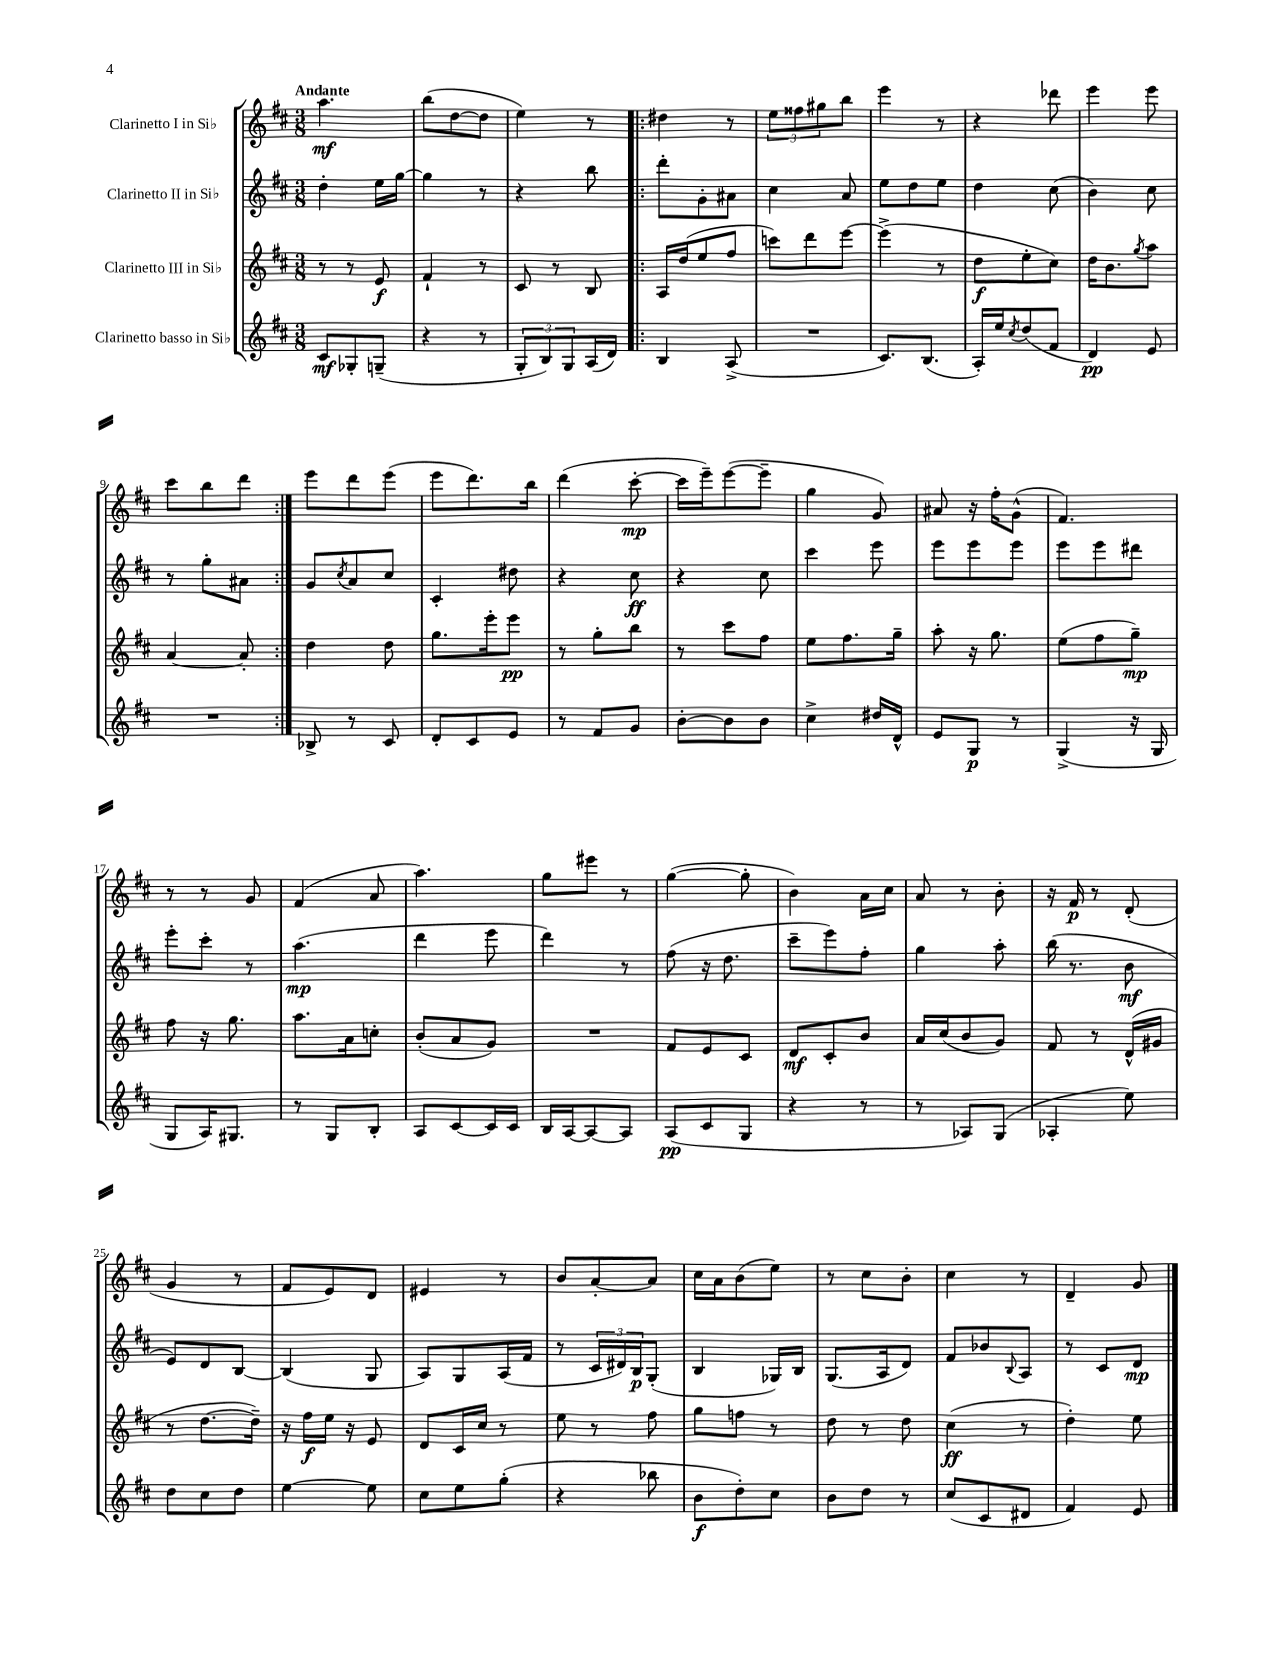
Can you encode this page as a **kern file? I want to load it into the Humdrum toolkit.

**kern	**kern	**kern	**kern
*staff4	*staff3	*staff2	*staff1
*clefG2	*clefG2	*clefG2	*clefG2
*k[f#c#]	*k[f#c#]	*k[f#c#]	*k[f#c#]
*M3/8	*M3/8	*M3/8	*M3/8
8c#	8r	4dd'	4.aa
8G-'	8r	.	.
(8G~	8e	16ee	.
.	.	[16gg	.
=	=	=	=
4r	4f#`	4gg]	(8bb
.	.	.	[8dd
8r	8r	8r	8dd]
=	=	=	=
12G'	8c#	4r	4ee)
12B)	.	.	.
.	8r	.	.
12G	.	.	.
(16A	8B	8bb	8r
16d)	.	.	.
=!|:	=!|:	=!|:	=!|:
4B	16A	8ddd'	4dd#
.	(16dd	.	.
.	8ee	8g'	.
(8A^	8ff#	8a#	8r
=	=	=	=
4.r	8ccc)	4cc#	12ee
.	.	.	12ff##
.	8ddd	.	.
.	.	.	12gg#
.	[8eee	8a	8bb
=	=	=	=
8.c#)	(4eee^]	8ee	4eee
.	.	8dd	.
(8.B	.	.	.
.	8r	8ee	8r
=	=	=	=
16A')	8dd	4dd	4r
16ee	.	.	.
8qcc#	.	.	.
(8dd	8ee'	.	.
8f#	8cc#)	(8cc#	8ddd-
=	=	=	=
4d)	16dd	4b)	4eee
.	8.b	.	.
.	8qgg	.	.
8e	8aa	8cc#	8eee
=	=	=	=
4.r	[4a	8r	8ccc#
.	.	8gg'	8bb
.	8a']	8a#	8ddd
=:|!	=:|!	=:|!	=:|!
8B-^	4dd	8g	8eee
.	.	8qcc#	.
8r	.	8a	8ddd
8c#	8dd	8cc#	(8eee
=	=	=	=
8d'	8.gg	4c#'	8eee
8c#	.	.	8.ddd)
.	16eee'	.	.
8e	8eee	8dd#	.
.	.	.	16bb
=	=	=	=
8r	8r	4r	(4ddd
8f#	8gg'	.	.
8g	8bb	8cc#	[8ccc#'
=	=	=	=
[8b'	8r	4r	16ccc#]
.	.	.	16eee~)
8b]	8ccc#	.	([8eee
8b	8ff#	8cc#	8eee~]
=	=	=	=
4cc#^	8ee	4ccc#	4gg
.	8.ff#	.	.
16dd#	.	8eee	8g)
16d^^	16gg~	.	.
=	=	=	=
8e	8aa'	8eee	8a#
8G	16r	8eee	16r
.	8.gg	.	16ff#'
8r	.	8eee	(8g^^
=	=	=	=
(4G^	(8ee	8eee	4.f#)
.	8ff#	8eee	.
16r	8gg~)	8ddd#	.
16G	.	.	.
=	=	=	=
8G	8ff#	8eee'	8r
16A)	16r	8ccc#'	8r
8.G#	8.gg	.	.
.	.	8r	8g
=	=	=	=
8r	8.aa	(4.aa	(4f#
8G	.	.	.
.	16a	.	.
8B'	8cc'	.	8a
=	=	=	=
8A	(8b'	4ddd	4.aa)
[8c#	8a	.	.
16c#]	8g)	8eee	.
16c#	.	.	.
=	=	=	=
16B	4.r	4ddd)	8gg
[16A	.	.	.
8A_	.	.	8eee#
8A]	.	8r	8r
=	=	=	=
(8A	8f#	(8ff#	([4gg
8c#	8e	16r	.
.	.	8.dd	.
8G	8c#	.	8gg']
=	=	=	=
4r	8d	8ccc#~	4b)
.	8c#'	8eee)	.
8r	8b	8ff#'	16a
.	.	.	16cc#
=	=	=	=
8r	16a	4gg	8a
.	(16cc#	.	.
8A-)	8b	.	8r
(8G	8g)	8aa'	8b'
=	=	=	=
4A-'	8f#	(16bb	16r
.	.	8.r	16f#
.	8r	.	8r
8ee)	(16d^^	8b	(8d'
.	16g#	.	.
=	=	=	=
8dd	8r	8e)	4g
8cc#	[8.dd	8d	.
8dd	.	[8B	8r
.	16dd~])	.	.
=	=	=	=
[4ee	16r	(4B]	8f#
.	16ff#	.	.
.	16ee	.	8e)
.	16r	.	.
8ee]	8e	8G	8d
=	=	=	=
8cc#	8d	8A)	4e#
8ee	16c#	8G	.
.	16cc#	.	.
(8gg'	8r	(16A	8r
.	.	16f#	.
=	=	=	=
4r	8ee	8r	8b
.	8r	24c#	[8a'
.	.	24d#)	.
.	.	24B	.
8bb-	8ff#	(8G'	8a]
=	=	=	=
8b	8gg	4B	16cc#
.	.	.	16a
8dd')	8ff	.	(8b
8cc#	8r	16G-)	8ee)
.	.	16B	.
=	=	=	=
8b	8dd	(8.G	8r
8dd	8r	.	8cc#
.	.	16A	.
8r	8dd	8d)	8b'
=	=	=	=
(8cc#	(4cc#	8f#	4cc#
8c#	.	8b-	.
.	.	8qqB	.
8d#	8r	8A	8r
=	=	=	=
4f#)	4dd')	8r	4d~
.	.	8c#	.
8e	8ee	8d	8g
==	==	==	==
*-	*-	*-	*-
